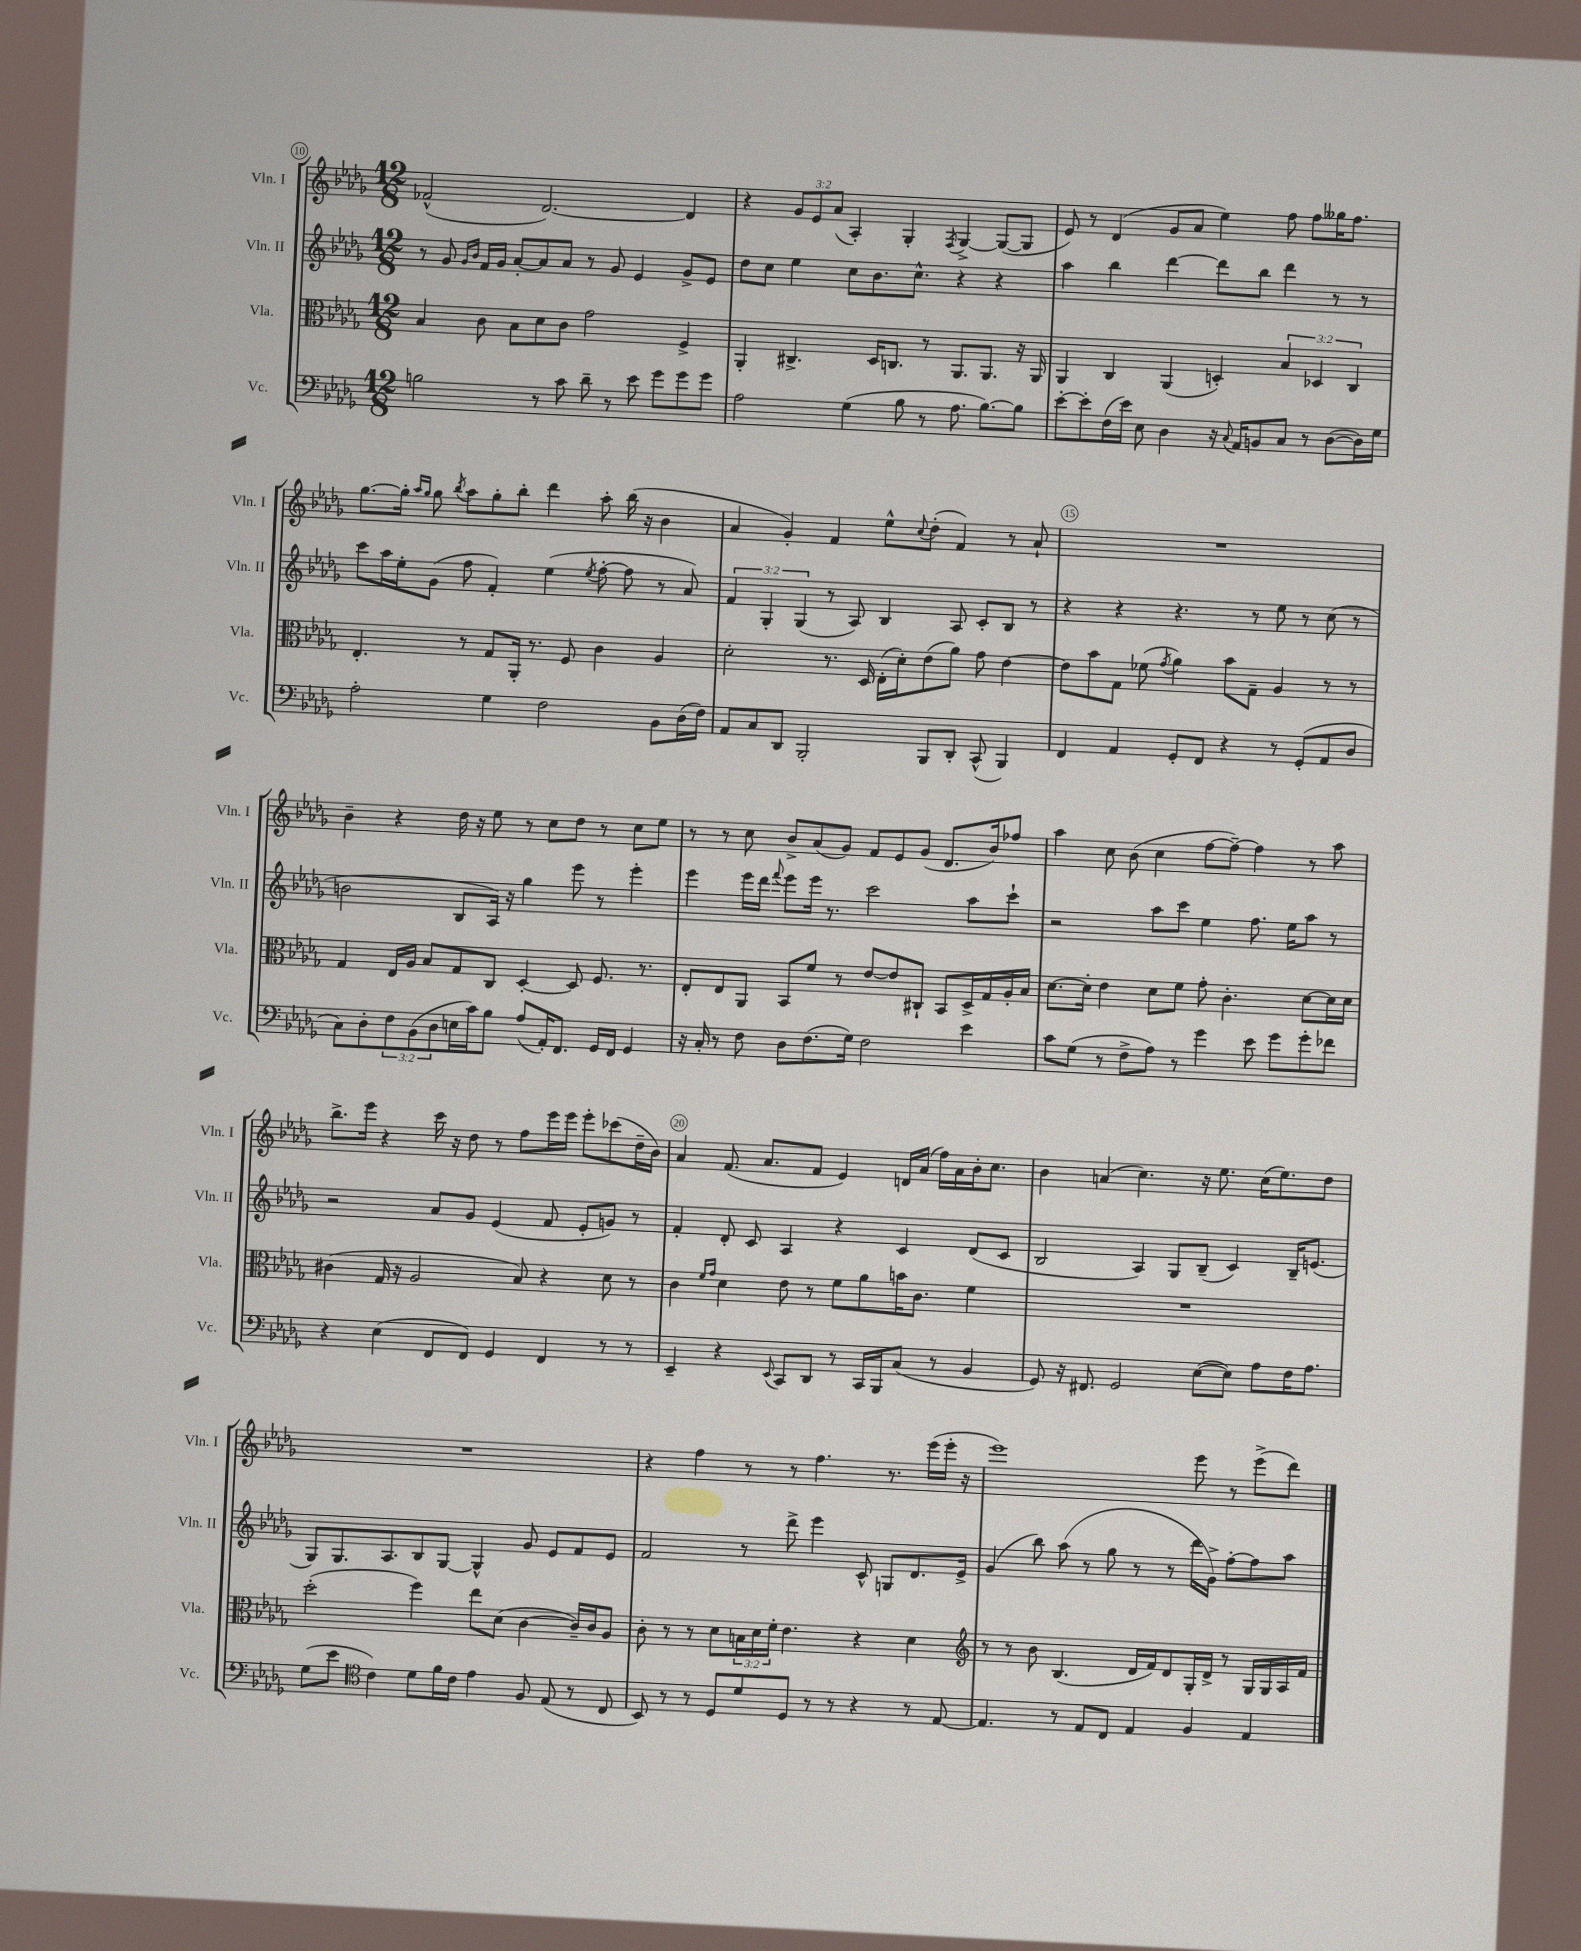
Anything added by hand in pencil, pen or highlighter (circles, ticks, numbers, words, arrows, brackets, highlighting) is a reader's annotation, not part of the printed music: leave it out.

**kern	**kern	**kern	**kern
*staff4	*staff3	*staff2	*staff1
*clefF4	*clefC3	*clefG2	*clefG2
*k[b-e-a-d-g-]	*k[b-e-a-d-g-]	*k[b-e-a-d-g-]	*k[b-e-a-d-g-]
*M12/8	*M12/8	*M12/8	*M12/8
2B\	4B-/	8r	(2f-^^/
.	.	8g-/	.
.	.	16qqg-/LL	.
.	.	16qqb-/JJ	.
.	8c\	16f/LL	.
.	.	16g-/JJ	.
.	8B-\L	[8a-'/L	.
8r	8d-\	8a-/]	[2.d-/)
8c\	8c\J	8a-/J	.
8d-~\	2g-\	8r	.
8r	.	8g-/	.
8e-\	.	4e-/	.
8g-\L	.	.	.
8g-\	4F^/	8g-^/L	4d-/]
8g-\J	.	8e-/J	.
=	=	=	=
2A-\	4AA-'/	8dd-\L	4r
.	.	8cc\J	.
.	4.C#^/	4ee-\	12g-/L
.	.	.	12e-/
.	.	.	(12a-/J
(4G-\	.	8cc\L	4A-'/)
.	16D-/LK	8.b-\	.
.	8.C/J	.	.
8B-\	.	.	4G-'/
.	.	8.cc^^\J	.
8r	8r	.	.
.	.	.	8qF/
8.A-\	8.AA-/L	4r	[4G-^/
[8.B-\L)	8.AA-/J	.	.
.	.	4r	(8G-/_L
8B-\]J	16r	.	8G-/]J
.	16AA-/	.	.
=	=	=	=
[8e-'\L	4AA-/	4aa-\	8e-/)
8e-'\]	.	.	8r
(16F\L	4C/	4bb-\	(4d-/
16e-\JJ)	.	.	.
8E-\	.	.	.
4D-\	(4AA-/	[4ddd-\	8g-/L
.	.	.	8a-/J
16r	4D'/)	8ddd-\]L	4ee-\)
8qqC/	.	.	.
16AA-/LK	.	.	.
8BB/	.	8bb-\J	.
8C/J	6B-/	4ddd-\	8ff\
8r	.	.	8ff\L
.	6D-/	.	.
([8D-\L	.	8r	16gg--\K
.	.	.	8.ff\J
.	6C/	.	.
16D-\]L)	.	8r	.
16G-\JJ	.	.	.
=	=	=	=
2A-'\	4.E-'/	8ccc\L	[8.gg-\L
.	.	16aa-\L	.
.	.	16ee-'\J	16gg-'\]Jk
.	.	.	16qqaa-/LL
.	.	.	16qqgg-/JJ
.	.	(8g-\J	8gg-\
.	.	.	8qbb-/
.	8r	8ff\	8aa-\L
4G-\	8G-/L	4f'/)	8gg-'\
.	16AA-'/Jk	.	8bb-'\J
.	8.r	.	.
2F\	.	(4ee-\	4ddd-\
.	8F/	.	.
.	.	8qee-/	.
.	4c\	[8ff'\	8aa-'\
.	.	8ff\]	(16bb-\
.	.	.	16r
8BB-\L	4A-/	8r	4b-\
(16D-\L	.	8a-/)	.
16F\JJ)	.	.	.
=	=	=	=
8AA-/L	2d-'\	6f/	4a-/
8C/	.	.	.
.	.	6G-'/	.
8DD-/J	.	.	4g-'/)
.	.	(6G-/	.
2BBB-'/	.	.	.
.	8.r	8r	4f/
.	.	8A-/)	.
.	16D-/	.	.
.	(16E-'\LL	4B-/	8ee-^^\L
.	16d-'\J)	.	.
.	.	.	8qqcc/
8BBB-/L	(8e-\	.	(8dd-'\J
8DD-'/J	8a-\J)	8A-/	4f/)
(8CC^^/	8g-\	8c'/L	.
4BBB-/)	[4e-\	8B-/J	8r
.	.	8r	8a-`/
=	=	=	=
4FF/	8e-\]L	4r	1.r
.	8b-\	.	.
4AA-/	8G-\J	4r	.
.	(8f-\	.	.
.	8qg-/	.	.
8GG-'/L	4a-\)	4.r	.
8FF/J	.	.	.
4r	8b-\L	.	.
.	8G-~\J	8r	.
8r	4A-/	8ee-\	.
(8GG-'/L	.	8r	.
8AA-/	8r	(8cc\	.
8D-/J	8r	8r	.
=	=	=	=
8C\L)	4G-/	2b\	4b-~\
8D-'\	.	.	.
12F\	16E-/LL	.	4r
.	16A-/JJ	.	.
(12BB-\	.	.	.
.	8B-/L	.	.
12D-\	.	.	.
16E\L	8G-/	8B-/L	16dd-\
16c\J)	.	.	16r
8B-\J	8C/J	16A-/Jk)	8ee-\
.	.	16r	.
(8A-/L	[4D-'/	4gg-\	8r
16AA-'/K)	.	.	8cc\L
8.FF/J	.	.	.
.	8D-/]	8eee-\	8dd-\J
16GG-/LL	8.F/	8r	8r
16FF/JJ	.	.	.
4GG-/	.	4eee-'\	8cc\L
.	8.r	.	.
.	.	.	8ee-\J
=	=	=	=
16r	8E-'/L	4eee-\	8r
16C'/	.	.	.
8r	8E-/	.	8r
8F\	8AA-/J	16eee-\LL	8cc\
.	.	16ddd-\JJ	.
.	.	8qqfff/	.
8D-\L	8BB-/L	8eee-\L	8b-^/L
(8.F\	8f/J	16eee-\Jk	(8a-/
.	.	8.r	.
.	8r	.	8g-/J)
16G-\Jk)	.	.	.
2F\	[8e-/L	2ccc\	8f/L
.	8e-/]	.	8e-/
.	8C#`/J	.	(8g-/J
.	8BB-/L	.	8.d-/L
4e-\	16D-^/L	8aa-\L	.
.	16G-/	.	16b-/k)
.	16A-'/	8ccc`\J	8ff-/J
.	16B-/JJ	.	.
=	=	=	=
8c\L	[8.d-\L	2r	4aa-\
(8G-\J	.	.	.
.	16d-'\]Jk	.	.
8r	4e-\	.	8cc\
8F^\L	.	.	(8b-\
8A-\J)	8d-\L	8aa-\L	4cc\
8r	8f\J	8ccc\J	.
4g-\	8g-'\	4ee-\	[8ff\L
.	4.c'\	.	8ff~\_J)
8e-\	.	8.ff\	4ff\]
8g-\L	.	.	.
.	.	16ee-\LK	.
8g-'\	[8d-\L	8aa-\J	8r
8f-\J	16d-\]L	8r	8aa-\
.	16d-\JJ	.	.
=	=	=	=
4r	(4c#\	2r	8.bb-^\L
.	.	.	16eee-\Jk
(4E-\	16G-/	.	4r
.	16r	.	.
.	2A-/	.	.
8FF/L	.	8a-/L	16ccc\
.	.	.	16r
8FF/J)	.	8g-/J	8dd-\
4GG-/	.	(4e-/	8r
.	8B-/)	.	8ff\L
4FF/	4r	8f/	16eee-\L
.	.	.	16eee-\JJ
.	.	8e-'/L	8eee-'\L
8r	8d-\	8g/J)	(8ccc-\
8r	8r	8r	16dd-~\L
.	.	.	16b-\JJ)
=	=	=	=
4EE-~/	4c\	4f'/	4a-/
.	16qqf/LL	.	.
.	16qqg-/JJ	.	.
4r	4d-\	8d-'/	(8.f/
.	.	8c/	.
.	.	.	8.a-/L
8qqEE-/	.	.	.
8CC/L	8e-\	4A-/	.
8DD-/J	8r	.	8f/J
8r	8f\L	4r	4e-/)
16CC/LL	8a-\	.	.
16BBB-/J	.	.	.
(8C/J	16b\K	4c/	16d/LL
.	8.c\J	.	(16a-/JJ
8r	.	.	16ff\LL)
.	.	.	16a-\
4BB-/	4f\	(8d-/L	16b-'\J
.	.	.	8.cc\J
.	.	8c/J	.
=	=	=	=
8GG-/)	1.r	2B-/	4b-\
16r	.	.	.
8.FF#/	.	.	.
.	.	.	(4a/
2GG-/	.	.	.
.	.	4A-/)	4.cc\)
.	.	8G-/L	.
([8E-\L	.	(8B-~/J	16r
.	.	.	8.ee-\
8E-\]J)	.	4c/)	.
8A-\L	.	.	(16cc\LK
.	.	.	8.ee-\)
16F\K	.	16B-~/LK	.
8.A-\J	.	(8.e/J	.
.	.	.	8dd-\J
=	=	=	=
(8G-\L	(2dd-'\	8G-/L)	1.r
8e-\J	.	8.G-/	.
*clefC4	*	*	*
4c\)	.	.	.
.	.	8.A-/	.
8d-\L	4ff\)	8B-/	.
16f\L	.	[8G-/J	.
16c\JJ	.	.	.
4e-\	8ee-\L	4G-^^/]	.
.	(8d-\J	.	.
8F/	[4c\	8g-/	.
(8E-/	.	8e-/L	.
8r	16c~/]LL)	8f/	.
.	16c/J	.	.
8C/	8A-/J	8e-/J	.
=	=	=	=
8BB-/)	8c'\	2f/	4r
8r	8r	.	.
8r	8r	.	4ff\
8D-/L	8d-\L	.	.
8d-/	24B\L	8r	8r
.	24d-\	.	.
.	24f'\JJ	.	.
8D-/J	4.e-\	8ddd-^\	8r
8r	.	4eee-\	4.ff\
8r	.	.	.
4r	4r	8c^^/	.
.	.	8G/L	8.r
8r	4d-\	8.d-/	.
.	.	.	(16eee-\LL
[8E-/	.	.	16eee-'\JJ
.	.	16e-^/Jk	16r
=	=	=	=
*	*clefG2	*	*
4.E-/]	8r	(4g-/	1eee-)
.	8r	.	.
.	8b-\	8bb-\)	.
8r	(4.B-/	(8aa-\	.
8E-/L	.	8r	.
8C/J	.	8gg-\	.
4E-/	16d-/LL	8r	.
.	16f/J)	.	.
.	8d-/	8r	.
4F/	16G-'/L	16ddd-\LL	8eee-\
.	16d-^/JJ	16g-^\JJ)	.
.	8r	[8ff'\L	8r
4E-/	16G-/LL	8ff\]	(8eee-^\L
.	16G-/	.	.
.	16A-/	8aa-\J	8ddd-\J)
.	16f/JJ	.	.
==	==	==	==
*-	*-	*-	*-
